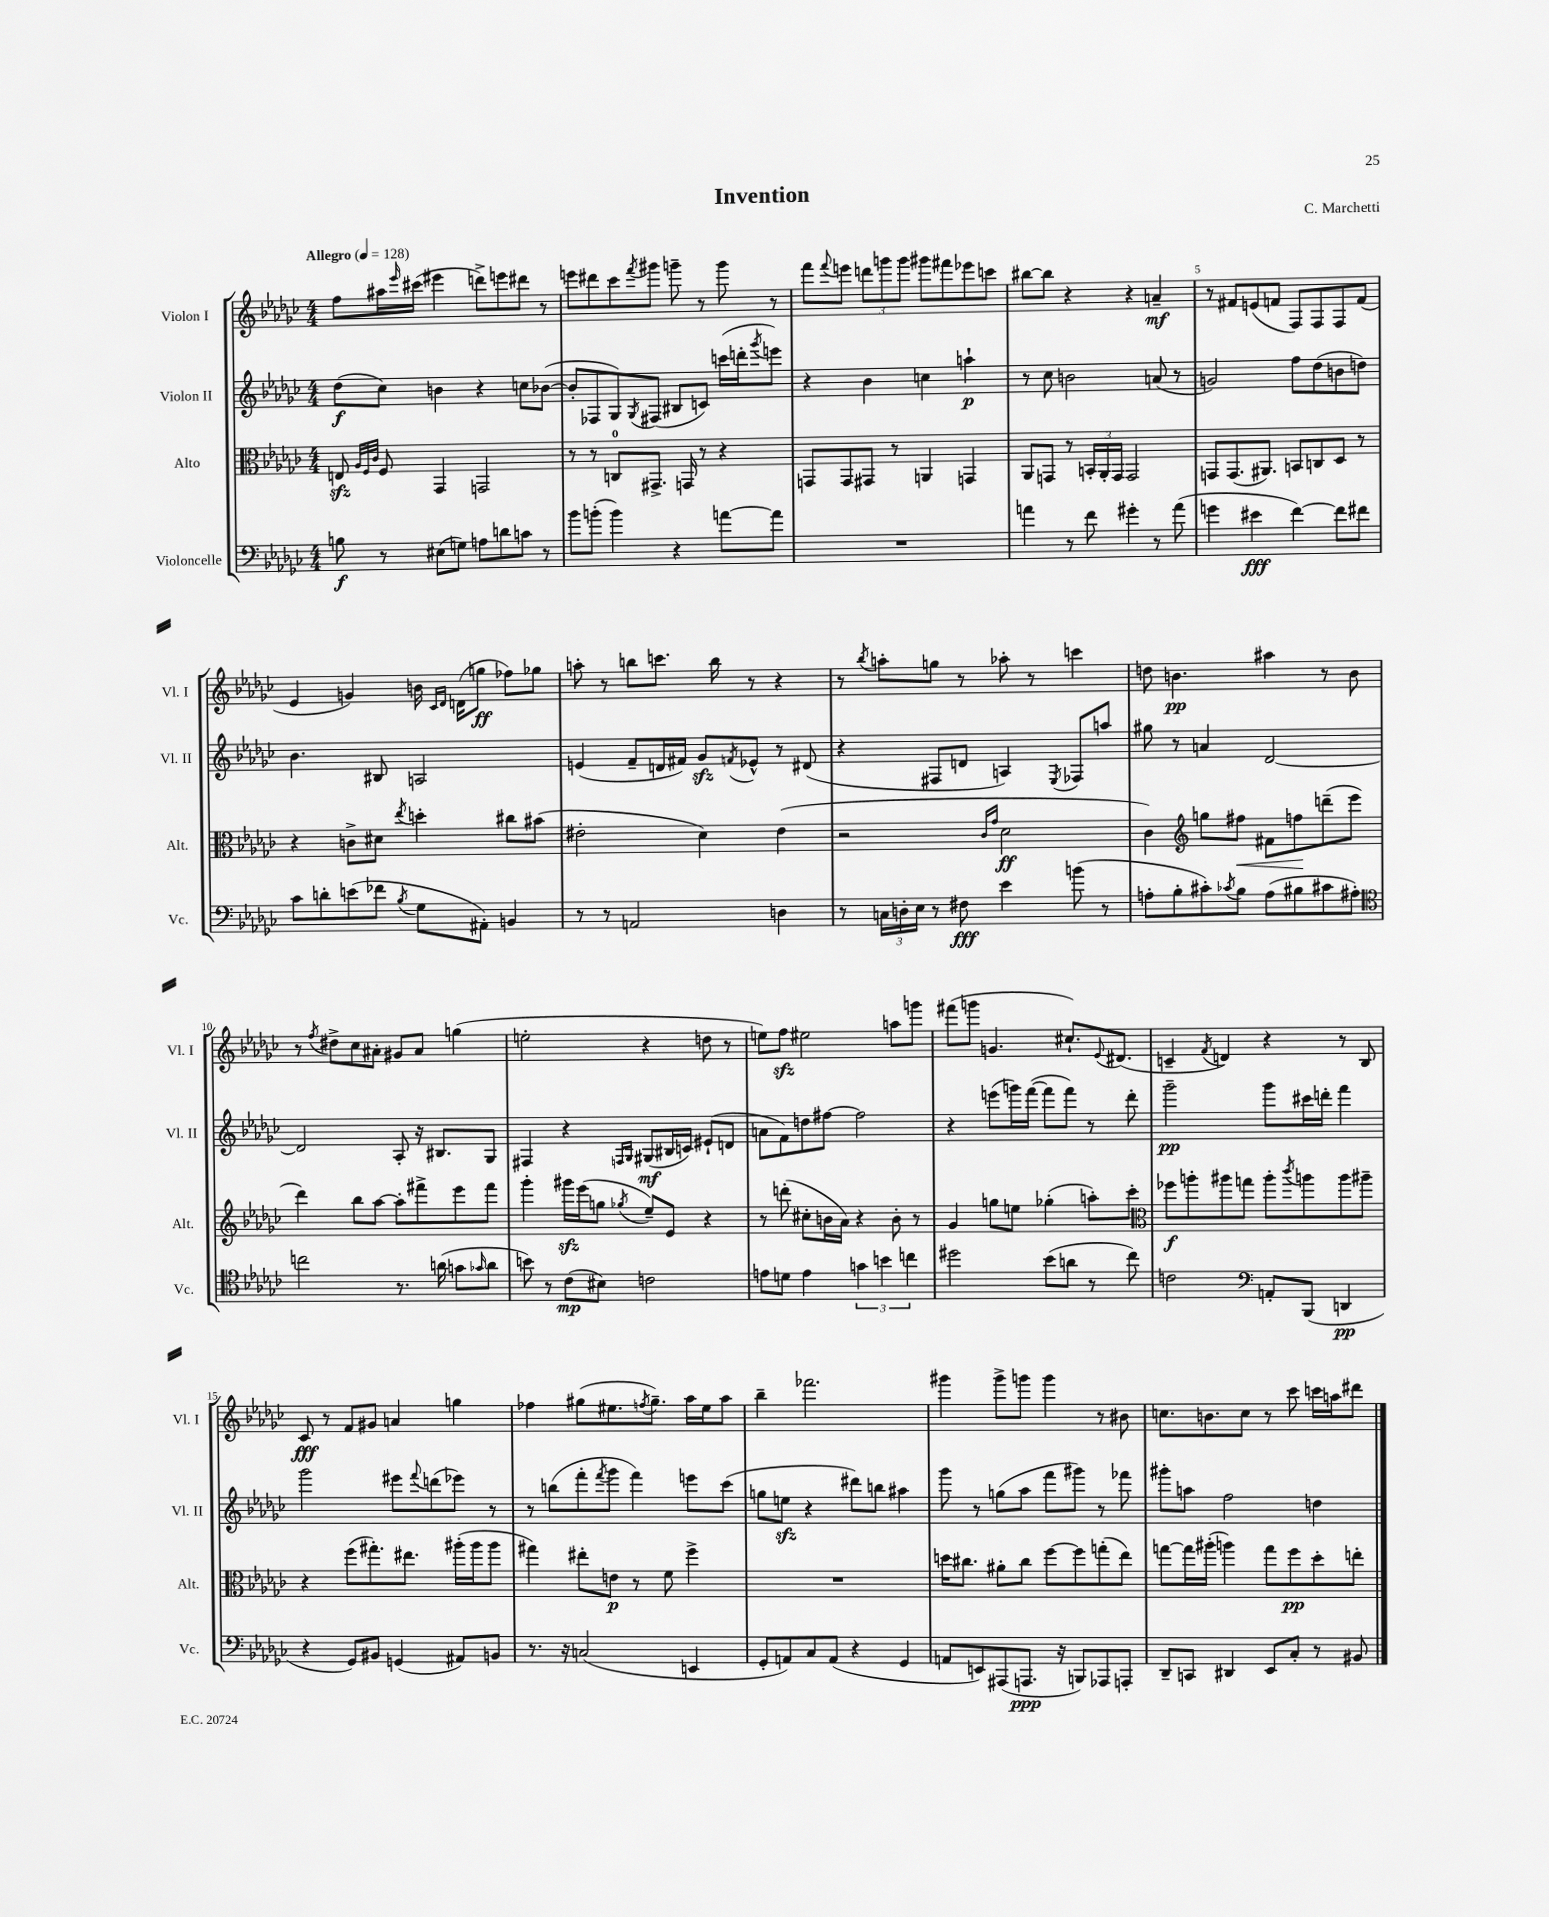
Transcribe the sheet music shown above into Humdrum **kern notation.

**kern	**kern	**kern	**kern
*staff4	*staff3	*staff2	*staff1
*clefF4	*clefC3	*clefG2	*clefG2
*k[b-e-a-d-g-c-]	*k[b-e-a-d-g-c-]	*k[b-e-a-d-g-c-]	*k[b-e-a-d-g-c-]
*M4/4	*M4/4	*M4/4	*M4/4
*MM128	*MM128	*MM128	*MM128
8B\	8E/	(8dd-\L	8ff\L
.	32qqA-/LLL	.	.
.	32qqF/	.	.
.	32qqc-/JJJ	.	.
8r	8F/	8cc-\J)	16aa#\L
.	.	.	16qqeee-/
.	.	.	(16ccc#\JJ
(8E#\L	4GG-/	4b\	4eee#\
8G\J)	.	.	.
8A\L	2GG/	4r	8ddd^\L)
8d\	.	.	8eee\
8c\J	.	8cc\L	8ddd#\J
8r	.	([8b-\J	8r
=	=	=	=
8b-\L	8r	8b-'/]L	8eee\L
(8b'\J	8r	8F-/	8ddd#\
4b\)	8C/L	8G-/)	8ccc-\
.	.	8qG-/	8qfff/
.	8.GG#^/J	(8F#/J	8ggg#\J
4r	.	8B#/L	8ggg~\
.	16GG/	.	.
.	8r	8c/J)	8r
[8a\L	4r	(16ccc\LL	8ggg\
.	.	16ddd'\J	.
.	.	8qggg-/	.
8a\]J	.	8eee\J)	8r
=	=	=	=
1r	8GG/L	4r	8fff\L
.	.	.	8qqfff/
.	8GG/	.	8eee\J
.	8GG#/J	4b-\	12ddd\L
.	.	.	12ggg\
.	8r	.	.
.	.	.	12ggg\J
.	4AA/	4cc\	8ggg#\L
.	.	.	8fff#\
.	4GG/	4aa`\	8eee-\
.	.	.	8ccc\J
=	=	=	=
4a\	8AA-/L	8r	[8bb#\L
.	8GG/J	8cc-\	8bb#\]J
8r	8r	2b\	4r
8f\	24BB'/LL	.	.
.	24AA-'/	.	.
.	24GG/JJ	.	.
4g#'\	2GG/	.	4r
8r	.	(8a/	4a~/
(8a\	.	8r	.
=	=	=	=
4g\	8GG/L	2g/)	8r
.	(8.GG/	.	8f#/L
4e#\	.	.	(8e/
.	8.AA#/J)	.	.
.	.	.	8f/J
[4f\)	8BB/L	8ff\L	8F/L)
.	8C/	(8dd-\	8F/
8f\]L	8D-/J	8b\	8F/
8f#\J	8r	8dd\J)	(8f/J
=	=	=	=
8c-\L	4r	4.b-\	4e-/
8d'\	.	.	.
(8e\	8c^\L	.	4g/)
8f-\J	8d#\J	8B#/	.
8qB-/	8qee-/	.	.
8G-\L	4dd'\	2A/	16b\
.	.	.	16qqc-/LL
.	.	.	16qqd-/JJ
.	.	.	(16d\LK
8AA#'\J)	.	.	8gg\J
4BB/	8cc#\L	.	8ff-\L)
.	(8b#\J	.	8gg-\J
=	=	=	=
8r	2e#'\	(4e/	8aa'\
8r	.	.	8r
2AA/	.	8f~/L	8bb\L
.	.	16d/L	8.ccc\J
.	.	16f#/JJ)	.
.	4d-\)	8g-/L	.
.	.	.	16bb\
.	.	8qf/	.
.	.	8e-^^/J	8r
4D\	(4e#\	8r	4r
.	.	(8d#/	.
=	=	=	=
8r	2r	4r	8r
.	.	.	8qbb-/
24C\LL	.	.	8aa'\L
24D'\	.	.	.
24E-\JJ	.	.	.
8r	.	8F#/L	8gg\J
8F#\	.	8d/J	8r
.	16qqc-/LL	.	.
.	16qqg-/JJ	.	.
4e-\	2d-\	4A/)	8aa-'\
.	.	.	8r
.	.	8qE-/	.
(8b\	.	8F-/L	4ccc\
8r	.	8aa/J	.
=	=	=	=
8A'\L	4c-\)	8gg#\	8dd\
8B-'\	.	8r	4.b\
*	*clefG2	*	*
8c#'\)	8gg\L	4a/	.
8qc-/	.	.	.
8B-\J	8ff#\J	.	.
(8A\L	8f#\L	[2d-/	4aa#\
8B#\	8ff\	.	.
8c#\	(8ddd~\	.	8r
8A#'\J)	8eee-\J	.	8b\
=	=	=	=
*clefC4	*	*	*
2cc\	4ddd-\)	2d-/]	8r
.	.	.	8qff/
.	.	.	8dd#^\L
.	8bb-\L	.	8cc-\
.	[8aa-\J	.	8a#'\J
8.r	8aa-'\]L	8A-'/	8g#/L
.	8fff#^\	16r	8a#/J
(16a\	.	8.B#/L	.
8g\L	8eee-\	.	(4gg\
16qqg-/	.	.	.
8a\J	8fff#\J	8G-/J	.
=	=	=	=
8b\)	4ggg-'\	4F#/	2ee'\
8r	.	.	.
(8c-\L	16ggg#\LL	4r	.
.	(16eee-\J	.	.
8B#\J)	8gg\J	.	.
.	.	16qqF/LL	.
.	8qgg-/	16qqG-/JJ	.
2c\	8ee-~/L)	(8G#/L	4r
.	8e-/J	16B#/L	.
.	.	16c/JJ)	.
.	4r	(8e#`/L	8dd\
.	.	8d/J	8r
=	=	=	=
8e\L	8r	8a\L	8ee\L)
8d\J	(8ddd'\	8f\)	8ff\J
4e\	8cc#'\L	8dd\	2ee#\
.	16b\L	[8ff#\J	.
.	16a-\JJ)	.	.
6g\	4r	2ff#\]	.
6b\	.	.	.
.	8b'\	.	8aa\L
6cc\	.	.	.
.	8r	.	8ggg\J
=	=	=	=
2dd#\	4g-/	4r	(8fff#\L
.	.	.	8ggg\J
.	8gg\L	(8eee\L	4.g/
.	8ee\J	16ggg\L)	.
.	.	([16fff\JJ	.
(8b-\L	(4gg-'\	8fff\]L	.
8a\J	.	8fff\J)	8.cc#`/L)
8r	8aa'\L)	8r	.
.	.	.	8qqe-/
.	.	.	(8.d#/J
8cc-\)	8ccc-'\J	8ddd-'\	.
=	=	=	=
*	*clefC3	*	*
2c\	8ff-\L	2ggg-~\	4c~/
.	8aa'\	.	.
.	.	.	8qf/
.	8aa#\	.	4d/)
.	8gg\J	.	.
*clefF4	*	*	*
8AA'/L	8aa#'\L	8ggg-\L	4r
.	8qccc-/	.	.
(8BBB-/J	8aa\	16ccc#\L	.
.	.	16ddd'\JJ	.
4DD/	8aa\	4fff\	8r
.	8aa#~\J	.	8B-/
=	=	=	=
4r	4r	2ggg-\	8c-/
.	.	.	8r
8GG-/L)	(8ff\L	.	8f/L
8BB#/J	8.gg#'\)	.	8g#/J
(4GG/	.	8eee#\L	4a/
.	8.ee#\J	.	.
.	.	8qqfff/	.
.	.	(8ddd\	.
8AA#/L)	(16aa#'\LL	8eee-\J)	4gg\
.	16aa#\J	.	.
8BB/J	8aa#\J	8r	.
=	=	=	=
8.r	4gg#\)	8r	4ff-\
.	.	(8bb\L	.
16r	.	.	.
(2C/	8ee#'\L	8fff'\	(8gg#\L
.	.	8qfff/	.
.	8e\J	8ggg-\J	8.ee#\
.	8r	4fff\)	.
.	.	.	8qff/
.	.	.	8.gg#~\J)
.	8f\	.	.
4EE/	4ff^\	8eee\L	16aa-\LL
.	.	.	16ee#\J
.	.	(8ccc-\J	8aa-\J
=	=	=	=
8GG-'/L	1r	8gg\L	4bb-~\
8AA/)	.	8ee\J	.
8C-/	.	4r	2.fff-\
(8AA/J	.	.	.
4r	.	8ddd#\L)	.
.	.	8bb\J	.
4GG-/	.	4aa#\	.
=	=	=	=
8AA/L	16dd\LK	8ggg-\	4ggg#\
.	8.cc#\J	.	.
8EE/)	.	8r	.
(8AAA#/	8a#'\L	(8gg\L	8ggg#^\L
8.AAA/J	8cc#\J	8aa-\J	8ggg\J
.	[8ff\L	8fff\L	4ggg\
16r	.	.	.
8BBB/L)	8ff\]	8ggg#\J)	.
8AAA-/	(8gg'\	8r	8r
8AAA'/J	8ee-\J)	8fff-\	8b#\
=	=	=	=
8DD-~/L	[8gg\L	8ggg#'\L	8.cc\L
8CC/J	16gg\]L	8aa\J	.
.	(16aa#'\JJ	.	8.b\
4DD#/	4aa\)	2ff\	.
.	.	.	8cc\J
8EE-/L	8gg\L	.	8r
8C-'/J	8ff\	.	8ccc-\
8r	8dd-'\	4dd\	16ccc\LL
.	.	.	16aa\J
8BB#/	8ee'\J	.	8ddd#\J
==	==	==	==
*-	*-	*-	*-
